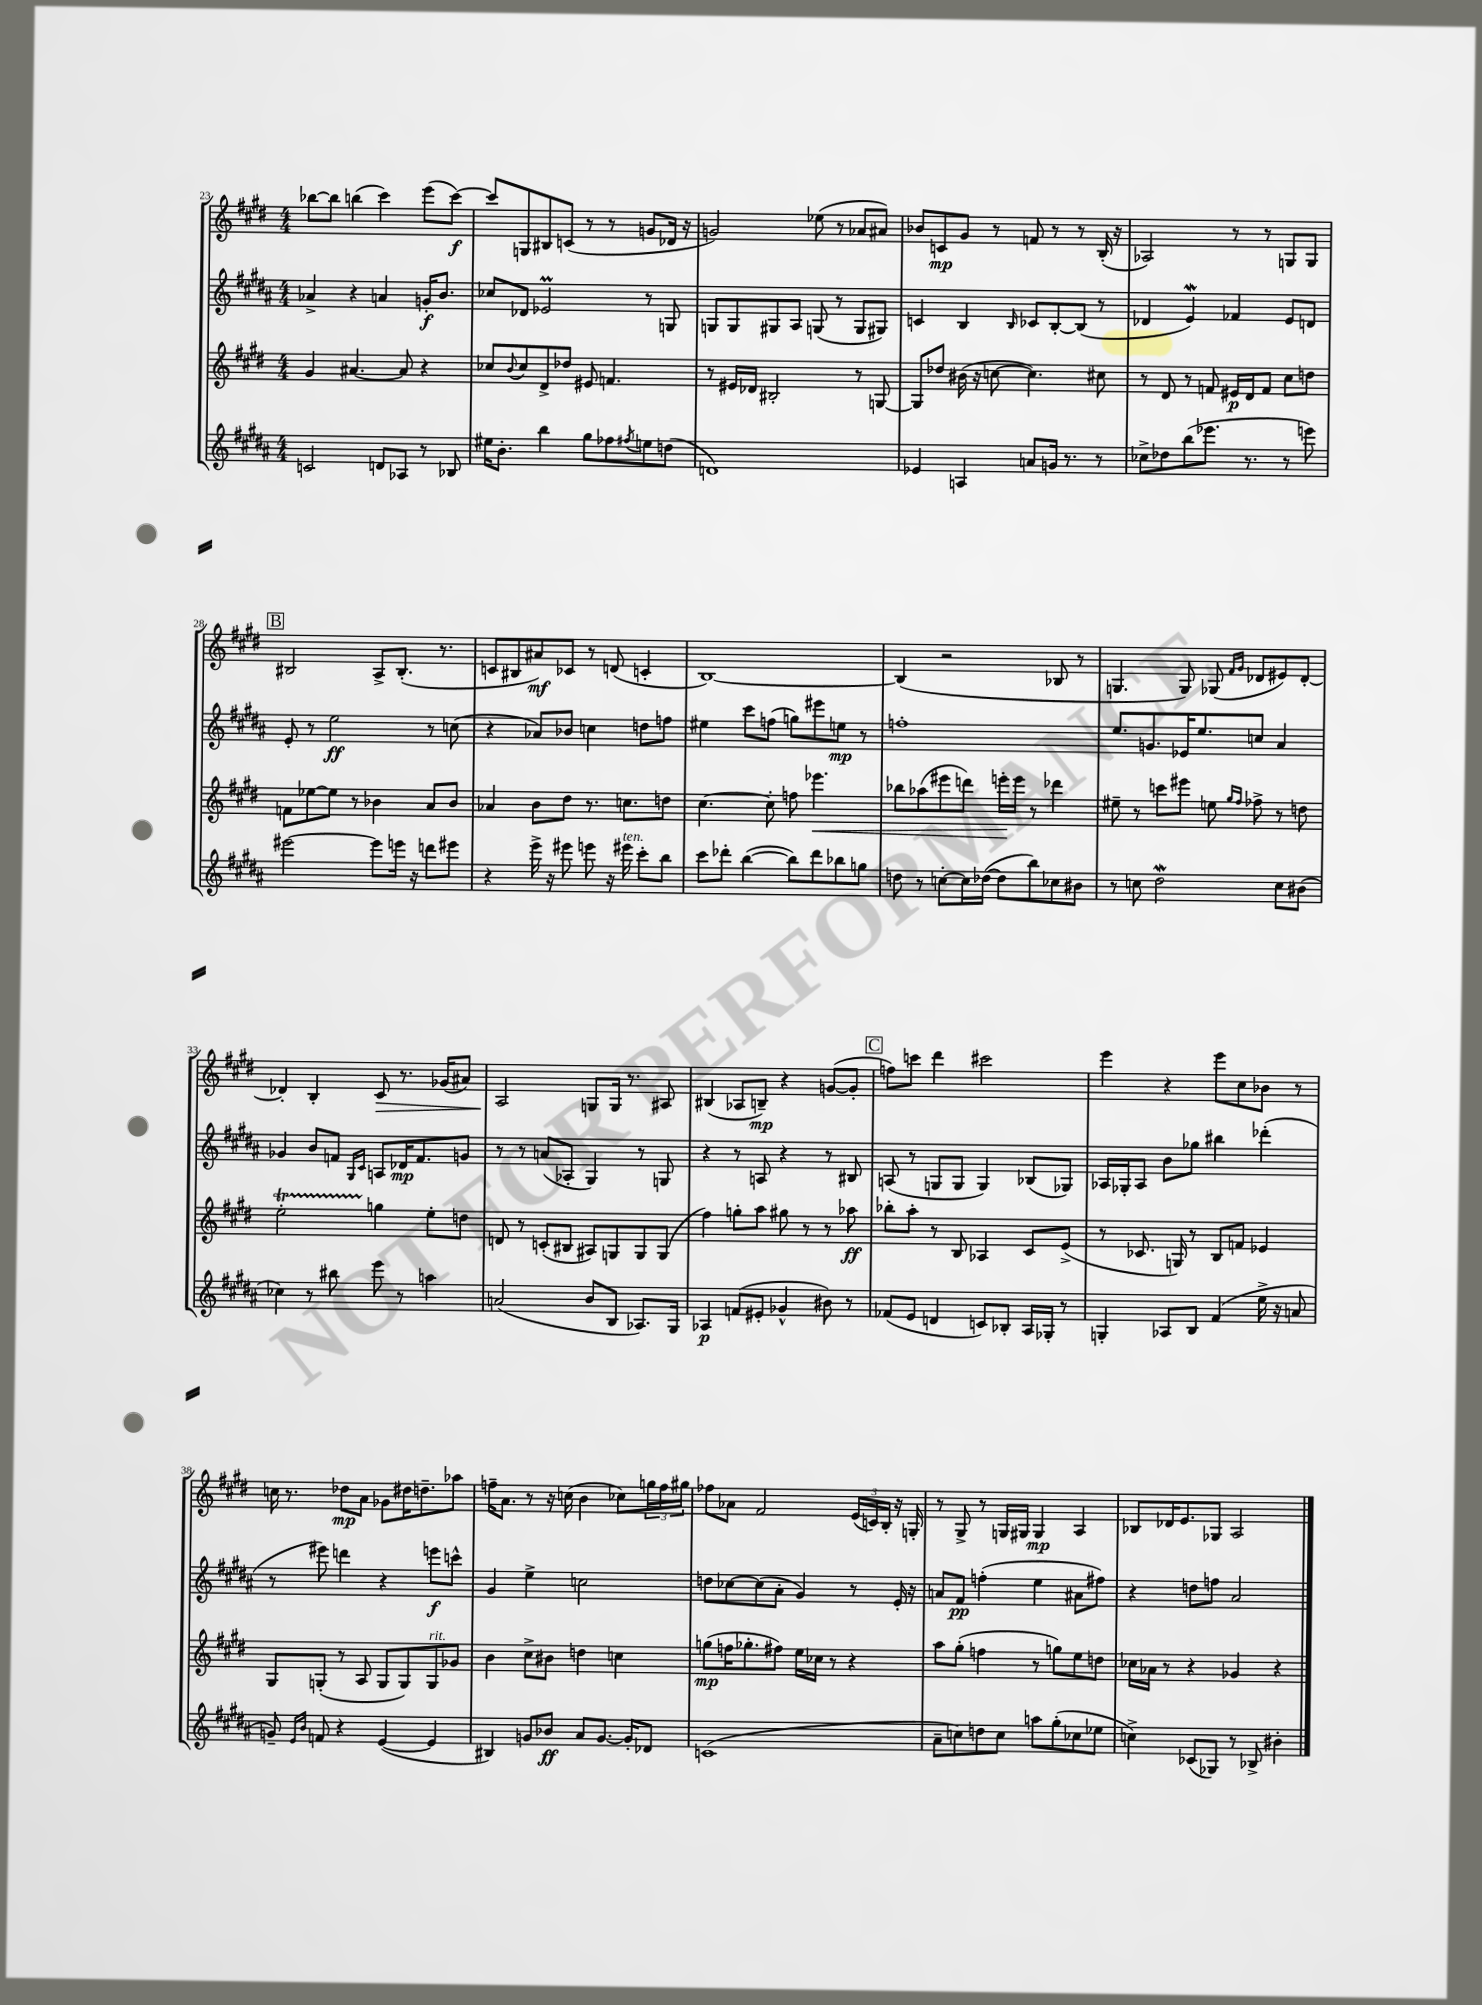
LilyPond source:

<<
\new StaffGroup <<
\new Staff = "s0" {
    \clef treble \key e \major \numericTimeSignature \time 4/4
    bes''8~ bes''8 b''4( cis'''4) e'''8( cis'''8~\f) |
    cis'''8 g8 bis8 c'8( r8 r8 g'8 des'16 r16 |
    g'2) ees''8( r8 aes'8 ais'8) |
    bes'8 c'8\mp gis'8 r8 f'8 r8 r8 b16-.( r16 |
    aes2) r8 r8 g8 g8 |
    \mark \markup { \box "B" } bis2 a8-> bis8.-.( r8. |
    c'8 bis8 ais'8\mf) ces'8 r8 d'8( c'4-. |
    b1~) |
    b4( r2 bes8 r8 |
    g4. g8) ges8( \grace { fis'16 gis'16 } des'8 eis'8) des'8~-. |
    des'4-. b4-. cis'8\> r8. ges'16( ais'8) |
    a2\! g8 g16 r8. ais8 |
    bis4( aes8 b8--\mp) r4 g'8~( g'8-. |
    \mark \markup { \box "C" } f''8) c'''8 dis'''4 cis'''2 |
    e'''4 r4 e'''8 cis''8 bes'8 r8 |
    c''16 r8. des''8\mp a'8 ges'8 dis''16 d''8.-- aes''8 |
    f''16-- a'8. r8 r16 c''16( b'4 ces''8) \tuplet 3/2 { g''16 f''16 gis''16 } |
    fes''8 aes'8 fis'2 \tuplet 3/2 { e'16( c'16) b16-. } r16 g16-. |
    r8 gis8-> r8 g16 gis16 gis4\mp a4 |
    bes8 des'16 e'8. ges8 a2 \bar "|." |
}
\new Staff = "s1" {
    \clef treble \key b \major \numericTimeSignature \time 4/4
    aes'4-> r4 a'4 g'16-.\f b'8. |
    ces''8 des'8 ees'2\prall r8 g8 |
    g8 g8 gis8 ais8 g8( r8 g8 gis8) |
    c'4 b4 \grace { b16 } ces'8 b8~-. b8( r8 |
    des'4 e'4\mordent) fes'4 e'8 d'8 |
    \mark \markup { \box "B" } e'8-. r8 e''2\ff r8 c''8( |
    r4 aes'8) bes'8 c''4 d''8 f''8 |
    eis''4 cis'''8 f''8( g''8) eis'''8 e''8\mp r8 |
    f''1-. |
    e''8. g'8. ees'16 e''8. c''8 ais'4 |
    ges'4 b'8 f'8 \grace { gis16 cis'16 } a8 des'16\mp f'8. g'8 |
    r8 r8 a'8( aes8-. gis4) r8 g8 |
    r4 r8 a8 r4 r8 bis8 |
    \mark \markup { \box "C" } a8( r8 g8 g8 g4) bes8( ges8) |
    aes16 ges16-. aes8 b'8 ges''8 bis''4 des'''4-.( |
    r8 eis'''8) d'''4 r4 e'''8\f c'''8-^ |
    gis'4 e''4-> c''2 |
    d''8 ces''8~ ces''8( ais'8-. gis'4) r8 e'16-. r16 |
    a'8 fis'8\pp f''4-.( e''4 ais'8 fis''8) |
    r4 d''8 f''8 ais'2 \bar "|." |
}
\new Staff = "s2" {
    \clef treble \key e \major \numericTimeSignature \time 4/4
    gis'4 ais'4.~ ais'8 r4 |
    ces''8 \appoggiatura { b'8 } ces''8 dis'8-> des''8 eis'8 f'4. |
    r8 eis'16 des'16 bis2-. r8 g8~ |
    g8 des''8 bis'16( r16 c''8~ c''4.) cis''8 |
    r8 dis'8 r8 f'8 eis'16\p dis'16 f'8 cis''8 d''8 |
    \mark \markup { \box "B" } f'8 ees''8~ ees''8 r8 bes'4 a'8 bes'8 |
    aes'4 b'8 dis''8 r8. c''8. d''8 |
    cis''4.~ cis''8-. f''8 ees'''4.\< |
    bes''8 aes''8( eis'''8 d'''8) e'''16-.\! e'''16 r8 des'''4 |
    eis''8-- r8 c'''8 eis'''8 e''8 \grace { gis''16 fis''16 } fes''8-> r8 d''8 |
    e''2-.\startTrillSpan g''4\stopTrillSpan e''8-. d''8 |
    d'8 r8 c'8-.( bis8 ais8) g8 g8 g8( |
    fis''4) g''8-. a''8 gis''8 r8 r8 aes''8\ff |
    \mark \markup { \box "C" } bes''8-. a''8-. r8 b8 aes4 cis'8 e'8->( |
    r8 ces'8. g16) r8 b8 f'8 ees'4 |
    gis8 g8-.( r8 a8 g8 g8) g8^\markup { \italic "rit." } ges'8 |
    b'4 cis''8-> bis'8 d''4 c''4 |
    g''8\mp( f''16 ges''8.-. fis''8) e''16 ces''16 r8 r4 |
    a''8 gis''8-.( f''4 r8 g''8) e''8 d''8 |
    ces''16 aes'16 r8 r4 ges'4 r4 \bar "|." |
}
\new Staff = "s3" {
    \clef treble \key b \major \numericTimeSignature \time 4/4
    c'2 d'8 aes8 r8 bes8 |
    eis''16 b'8.-. b''4 gis''8 fes''8 \acciaccatura { fis''8 } e''8 d''8( |
    d'1) |
    ees'4 a4 a'8 g'16 r8. r8 |
    ces''8-> des''8 b''8( ees'''8. r8. r8 e'''8) |
    \mark \markup { \box "B" } eis'''2~ eis'''8 e'''16 r16 d'''8 eis'''8 |
    r4 e'''16-> r16 eis'''8 e'''8 r16 eis'''16^\markup { \italic "ten." } cis'''8-. b''8 |
    cis'''8 des'''8-. b''4~( b''8) des'''8 bes''8 g''8 |
    d''8 r8 c''8~-. c''16 des''16~( des''8 b''8) ces''8 bis'8 |
    r8 c''8 dis''2\mordent c''8 bis'8( |
    ces''4) r8 bis''8 e'''8 r8 a''4 |
    a'2( b'8 b8 aes8.) gis16 |
    aes4\p f'8( eis'8-. ges'4-^ bis'8) r8 |
    \mark \markup { \box "C" } fes'8( e'8 d'4 c'8) bes8-. ais16 ges16-. r8 |
    g4-. aes8 b8 fis'4( e''16-> r16 a'8 |
    g'8--) \grace { e'16 b'16 } f'8 r4 e'4~( e'4 |
    bis4) g'8 bes'8\ff ais'8 g'8.~ g'16-. des'8 |
    c'1( |
    ais'8-- c''8) d''8 c''8 a''8 gis''8-.( ces''8 ees''8 |
    c''4->) ces'8( ges8) r8 bes8-> bis'4-. \bar "|." |
}
>>
>>
\layout { \context { \Score currentBarNumber = #23 } }
